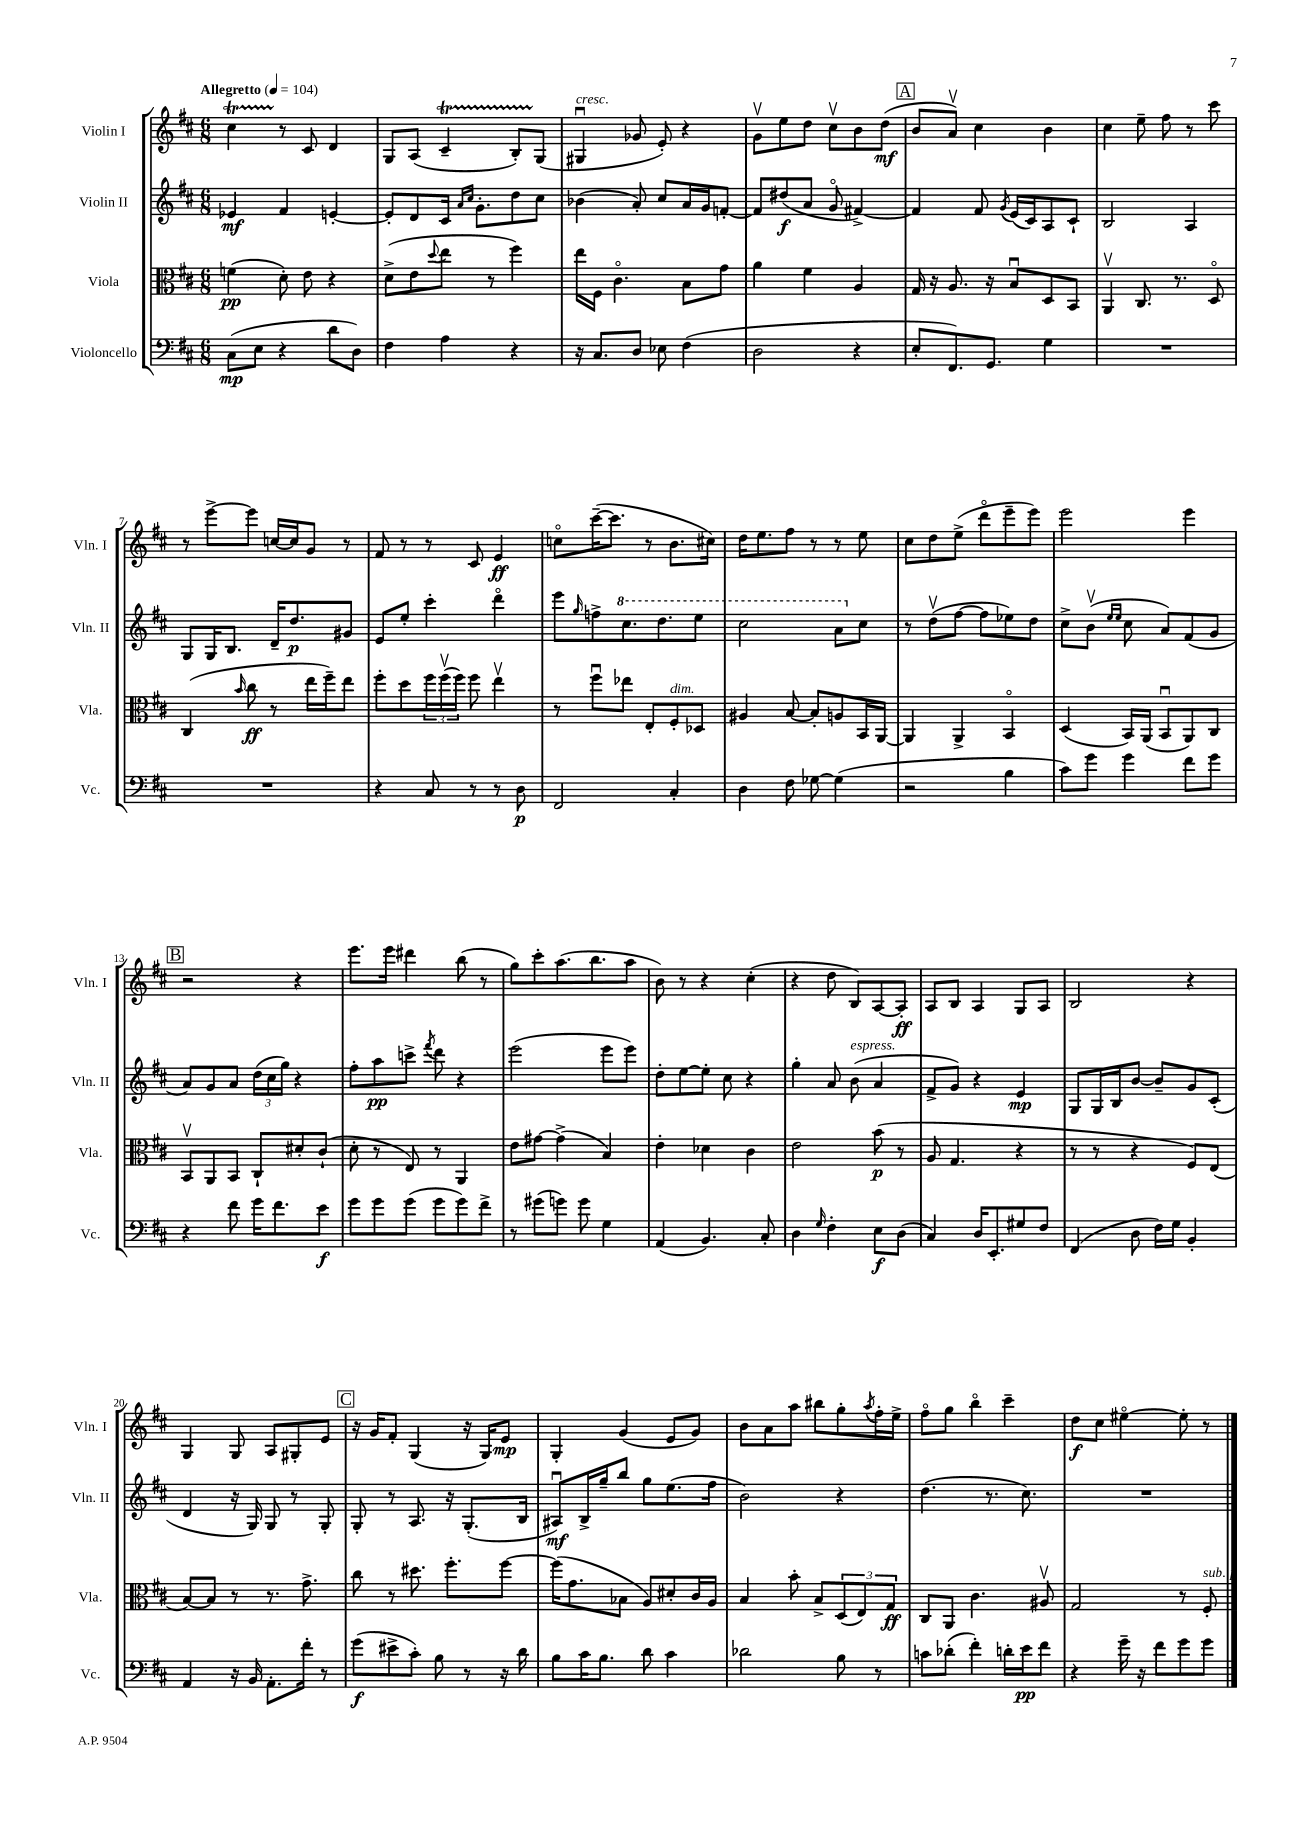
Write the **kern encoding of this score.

**kern	**dynam	**kern	**dynam	**kern	**dynam	**kern	**dynam
*part4	*part4	*part3	*part3	*part2	*part2	*part1	*part1
*staff4	*staff4	*staff3	*staff3	*staff2	*staff2	*staff1	*staff1
*I"Violoncello	*	*I"Viola	*	*I"Violin II	*	*I"Violin I	*
*I'Vc.	*	*I'Vla.	*	*I'Vln. II	*	*I'Vln. I	*
*clefF4	*	*clefC3	*	*clefG2	*	*clefG2	*
*k[f#c#]	*	*k[f#c#]	*	*k[f#c#]	*	*k[f#c#]	*
*M6/8	*	*M6/8	*	*M6/8	*	*M6/8	*
*MM104	*	*MM104	*	*MM104	*	*MM104	*
=1	=1	=1	=1	=1	=1	=1	=1
!	!	!	!	!	!	!LO:TX:a:B:t=Allegretto	!
(8C#\L	mp	(4fn\	pp	4e-X/	mf	4cc#t\	.
8E\J	.	.	.	.	.	.	.
4r	.	8d'\)	.	4f#/	.	8r	.
.	.	8e\	.	.	.	8c#/	.
8d\L	.	4r	.	[4en'/	.	4d/	.
8D\J)	.	.	.	.	.	.	.
=2	=2	=2	=2	=2	=2	=2	=2
4F#\	.	(8d^\L	.	8e'/L]	.	8G/L	.
.	.	8e\	.	8d/	.	(8A/J	.
.	.	8qqdd/	.	.	.	.	.
4A\	.	8ee\J	.	16c#/Jk	.	4c#t~/	.
.	.	.	.	16qqa/LL	.	.	.
.	.	.	.	16qqcc#/JJ	.	.	.
.	.	.	.	8.g'\L	.	.	.
.	.	8r	.	.	.	.	.
4r	.	4ff#\)	.	8dd\	.	8BTTT'/L)	.
.	.	.	.	8cc#\J	.	(8G/J	.
=3	=3	=3	=3	=3	=3	=3	=3
!	!	!	!	!	!	!LO:TX:a:i:t=cresc.	!
16r	.	16ee\LL	.	(4b-X\	.	4G#Xu/	.
8.C#/L	.	16F#\JJ	.	.	.	.	.
.	.	4.c#\	.	.	.	.	.
8D/J	.	.	.	8a'/)	.	8g-X/	.
8E-X\	.	.	.	8cc#/L	.	8e'/)	.
(4F#\	.	8B\L	.	16a/L	.	4r	.
.	.	.	.	16g/J	.	.	.
.	.	8g\J	.	[8fn'/J	.	.	.
=4	=4	=4	=4	=4	=4	=4	=4
2D\	.	4a\	.	8f/L]	.	8gv\L	.
.	.	.	.	(8dd#X/	f	8ee\	.
.	.	4f#\	.	8a/J	.	8dd\J	.
.	.	.	.	8g/	.	8cc#v\L	.
4r	.	4A/	.	[4f#X^/)	.	8b\	.
.	.	.	.	.	.	(8dd\J	mf
!!LO:REH:place=s1:t=A
=5	=5	=5	=5	=5	=5	=5	=5
8E'/L	.	16G/	.	4f#/]	.	8b/L	.
.	.	16r	.	.	.	.	.
8.FF#/)	.	8.A/	.	.	.	8av/J)	.
.	.	.	.	8f#/	.	4cc#\	.
8.GG/J	.	16r	.	.	.	.	.
.	.	.	.	8qg/	.	.	.
.	.	8Bu/L	.	(16e/LL	.	.	.
.	.	.	.	16c#/J)	.	.	.
4G\	.	8D/	.	8A/	.	4b\	.
.	.	8BB/J	.	8c#`/J	.	.	.
=6	=6	=6	=6	=6	=6	=6	=6
2.r	.	4AAv/	.	2B/	.	4cc#\	.
.	.	8.C#/	.	.	.	8ee~\	.
.	.	.	.	.	.	8ff#\	.
.	.	8.r	.	.	.	.	.
.	.	.	.	4A/	.	8r	.
.	.	8D/	.	.	.	8ccc#\	.
!!LO:LB:g=z
=7	=7	=7	=7	=7	=7	=7	=7
2.r	.	(4C#/	.	8G/L	.	8r	.
.	.	.	.	16G/K	.	[8eee^\L	.
.	.	.	.	8.B/J	.	.	.
.	.	16qqb/	.	.	.	.	.
.	.	8cc#\	ff	.	.	8eee\J]	.
.	.	8r	.	16d~/KL	.	[16ccn/LL	.
.	.	.	.	8.dd/	p	16cc/J]	.
.	.	16ee\LL	.	.	.	8g/J	.
.	.	16ff#~\J)	.	.	.	.	.
.	.	8ee\J	.	8g#X/J	.	8r	.
=8	=8	=8	=8	=8	=8	=8	=8
4r	.	8ff#'\L	.	8e/L	.	8f#/	.
.	.	8dd\	.	8ee'/J	.	8r	.
8C#/	.	24ff#\L	.	4ccc#'\	.	8r	.
.	.	(24ff#v\	.	.	.	.	.
.	.	24ff#\JJ)	.	.	.	.	.
8r	.	8ff#\	.	.	.	8c#/	.
8r	.	4eev\	.	4ddd\	.	4e/	ff
8D\	p	.	.	.	.	.	.
=9	=9	=9	=9	=9	=9	=9	=9
2FF#/	.	8r	.	8eee\L	.	8ccn\L	.
.	.	.	.	16qqgg/	.	.	.
.	.	8ff#u\L	.	8ffn^\	.	([16ccc#~\K	.
.	.	.	.	.	.	8.ccc#\J]	.
*	*	*	*	*8va	*	*	*
.	.	8ee-X\J	.	8.ccc#\	.	.	.
.	.	8E'/L	.	.	.	8r	.
.	.	.	.	8.ddd\	.	.	.
!	!	!LO:TX:a:i:t=dim.	!	!	!	!	!
4C#'/	.	8F#'/	.	.	.	8.b\L	.
.	.	8D-X/J	.	8eee\J	.	.	.
.	.	.	.	.	.	16cc#X\Jk)	.
=10	=10	=10	=10	=10	=10	=10	=10
4D\	.	4A#X/	.	2ccc#\	.	16dd\KL	.
.	.	.	.	.	.	8.ee\	.
8F#\	.	[8B/	.	.	.	8ff#\J	.
[8G-X\	.	8B'/L]	.	.	.	8r	.
(4G-\]	.	8An/	.	8aa\L	.	8r	.
*	*	*	*	*X8va	*	*	*
.	.	16BB/L	.	8cc#\J	.	8ee\	.
.	.	[16AA/JJ	.	.	.	.	.
=11	=11	=11	=11	=11	=11	=11	=11
2r	.	4AA/]	.	8r	.	8cc#\L	.
.	.	.	.	(8ddv\L	.	8dd\	.
.	.	4AA^/	.	[8ff#\J	.	(8ee^\J	.
.	.	.	.	8ff#\L]	.	8ddd\L	.
4B\	.	4BB/	.	8ee-X\)	.	8eee~\	.
.	.	.	.	8dd\J	.	8eee\J)	.
=12	=12	=12	=12	=12	=12	=12	=12
8c#\L)	.	(4D/	.	8cc#^\L	.	2eee\	.
8g\J	.	.	.	(8bv\J	.	.	.
.	.	.	.	16qqee/LL	.	.	.
.	.	.	.	16qqee/JJ	.	.	.
4g\	.	16BB/LL)	.	8cc#\	.	.	.
.	.	(16AA/JJ	.	.	.	.	.
.	.	8BBu/L	.	8a/L)	.	.	.
8f#\L	.	8AA/)	.	(8f#/	.	4eee\	.
8g\J	.	8C#/J	.	8g/J	.	.	.
!!LO:LB:g=z
!!LO:REH:place=s1:t=B
=13	=13	=13	=13	=13	=13	=13	=13
4r	.	8BBv/L	.	8a/L)	.	2r	.
.	.	8AA/	.	8g/	.	.	.
8f#\	.	8BB/J	.	8a/J	.	.	.
16g\KL	.	8C#`/L	.	(24dd\LL	.	.	.
.	.	.	.	24cc#\	.	.	.
8.f#\	.	.	.	.	.	.	.
.	.	.	.	24gg\JJ)	.	.	.
.	.	8d#X'/	.	4r	.	4r	.
8e\J	f	(8c#`/J	.	.	.	.	.
=14	=14	=14	=14	=14	=14	=14	=14
8g\L	.	8d'\	.	8ff#'\L	.	8.eee\L	.
8g\	.	8r	.	8aa\	pp	.	.
.	.	.	.	.	.	16eee\Jk	.
(8g\J	.	8E/)	.	8cccn^\J	.	4ddd#X\	.
.	.	.	.	8qfff#/	.	.	.
8g\L	.	8r	.	8ddd\	.	.	.
8g\)	.	4AA/	.	4r	.	(8bb\	.
8f#^\J	.	.	.	.	.	8r	.
=15	=15	=15	=15	=15	=15	=15	=15
8r	.	8e\L	.	(2eee\	.	8gg\L)	.
(8g#X\L	.	[8g#X\J	.	.	.	8ccc#'\	.
8gn\J)	.	(4g#^\]	.	.	.	(8.aa\	.
8g\	.	.	.	.	.	.	.
.	.	.	.	.	.	8.bb\	.
4G\	.	4B/)	.	8eee\L	.	.	.
.	.	.	.	8eee\J)	.	8aa\J	.
=16	=16	=16	=16	=16	=16	=16	=16
(4AA/	.	4e'\	.	8dd'\L	.	8b\)	.
.	.	.	.	[8ee\	.	8r	.
4.BB/)	.	4d-X\	.	8ee'\J]	.	4r	.
.	.	.	.	8cc#\	.	.	.
.	.	4c#\	.	4r	.	(4cc#'\	.
8C#'/	.	.	.	.	.	.	.
=17	=17	=17	=17	=17	=17	=17	=17
4D\	.	2e\	.	4gg'\	.	4r	.
16qqG/	.	.	.	.	.	.	.
4F#'\	.	.	.	8a/	.	8dd\	.
!	!	!	!	!LO:TX:a:i:t=espress.	!	!	!
.	.	.	.	(8b\	.	8B/L)	.
8E\L	f	(8b\	p	4a/	.	[8A/	.
(8D\J	.	8r	.	.	.	8A'/J]	ff
=18	=18	=18	=18	=18	=18	=18	=18
4C#/)	.	8A/	.	8f#^/L	.	8A/L	.
.	.	4.G/	.	8g/J)	.	8B/J	.
16D/KL	.	.	.	4r	.	4A/	.
8.EE'/	.	.	.	.	.	.	.
8G#X/	.	4r	.	4e/	mp	8G/L	.
8F#/J	.	.	.	.	.	8A/J	.
=19	=19	=19	=19	=19	=19	=19	=19
(4FF#/	.	8r	.	8G/L	.	2B/	.
.	.	8r	.	16G/L	.	.	.
.	.	.	.	16B/J	.	.	.
8D\	.	4r	.	[8b/J	.	.	.
16F#\LL)	.	.	.	8b~/L]	.	.	.
16G\JJ	.	.	.	.	.	.	.
4BB'/	.	8F#/L)	.	8g/	.	4r	.
.	.	(8E/J	.	(8c#'/J	.	.	.
!!LO:LB:g=z
=20	=20	=20	=20	=20	=20	=20	=20
4AA/	.	[8B/L)	.	4d/	.	4G/	.
.	.	8B/J]	.	.	.	.	.
16r	.	8r	.	16r	.	8G/	.
16BB/	.	.	.	16G/)	.	.	.
8.AA'\L	.	8.r	.	8G/	.	8A/L	.
.	.	.	.	8r	.	8G#X'/	.
16f#'\Jk	.	8.g^\	.	.	.	.	.
8r	.	.	.	8G'/	.	8e/J	.
!!LO:REH:place=s1:t=C
=21	=21	=21	=21	=21	=21	=21	=21
(8g\L	f	8cc#\	.	8G'/	.	16r	.
.	.	.	.	.	.	16g/KL	.
8e#X^\	.	8r	.	8r	.	8f#'/J	.
8c#'\J)	.	8.dd#X\	.	8.A/	.	(4G/	.
8B\	.	.	.	.	.	.	.
.	.	8.ff#'\L	.	16r	.	.	.
8r	.	.	.	(8.G'/L	.	16r	.
.	.	.	.	.	.	16G/KL)	.
16r	.	[8ff#\J	.	.	.	8e/J	mp
16d\	.	.	.	16B/Jk	.	.	.
=22	=22	=22	=22	=22	=22	=22	=22
8B\L	.	(16ff#\KL]	.	8A#Xu/L)	mf	4G'/	.
.	.	8.g\	.	.	.	.	.
16c#\K	.	.	.	16B^/L	.	.	.
8.B\J	.	.	.	16gg~/J	.	.	.
.	.	8B-X\J	.	8bb/J	.	(4g/	.
8d\	.	8A/L)	.	8gg\L	.	.	.
4c#\	.	8d#X'/	.	(8.ee\	.	8e/L	.
.	.	16c#/L	.	.	.	8g/J)	.
.	.	16A/JJ	.	16ff#\Jk	.	.	.
=23	=23	=23	=23	=23	=23	=23	=23
2d-X\	.	4B/	.	2b\)	.	8b\L	.
.	.	.	.	.	.	8a\	.
.	.	8b'\	.	.	.	8aa\J	.
.	.	8B^/L	.	.	.	8bb#X\L	.
8B\	.	(12D/	.	4r	.	8gg'\	.
.	.	12E/)	.	.	.	.	.
.	.	.	.	.	.	8qaa/	.
8r	.	.	.	.	.	16ff#'\L	.
.	.	12G/J	ff	.	.	.	.
.	.	.	.	.	.	16ee^\JJ	.
=24	=24	=24	=24	=24	=24	=24	=24
8cn\L	.	8C#/L	.	(4.dd\	.	8ff#\L	.
(8d-X'\J	.	8AA/J	.	.	.	8gg\J	.
4f#'\)	.	4.c#\	.	.	.	4bb\	.
.	.	.	.	8.r	.	.	.
16dn'\LL	.	.	.	.	.	4ccc#~\	.
16e\J	pp	.	.	8.cc#\)	.	.	.
8f#\J	.	8A#Xv/	.	.	.	.	.
=25	=25	=25	=25	=25	=25	=25	=25
4r	.	2G/	.	2.r	.	8dd\L	f
.	.	.	.	.	.	8cc#\J	.
16g~\	.	.	.	.	.	[4ee#X\	.
16r	.	.	.	.	.	.	.
8f#\L	.	.	.	.	.	.	.
8g\	.	8r	.	.	.	8ee#'\]	.
!	!	!LO:TX:a:i:t=sub. p	!	!	!	!	!
8g\J	.	8F#'/	.	.	.	8r	.
==	==	==	==	==	==	==	==
*-	*-	*-	*-	*-	*-	*-	*-
